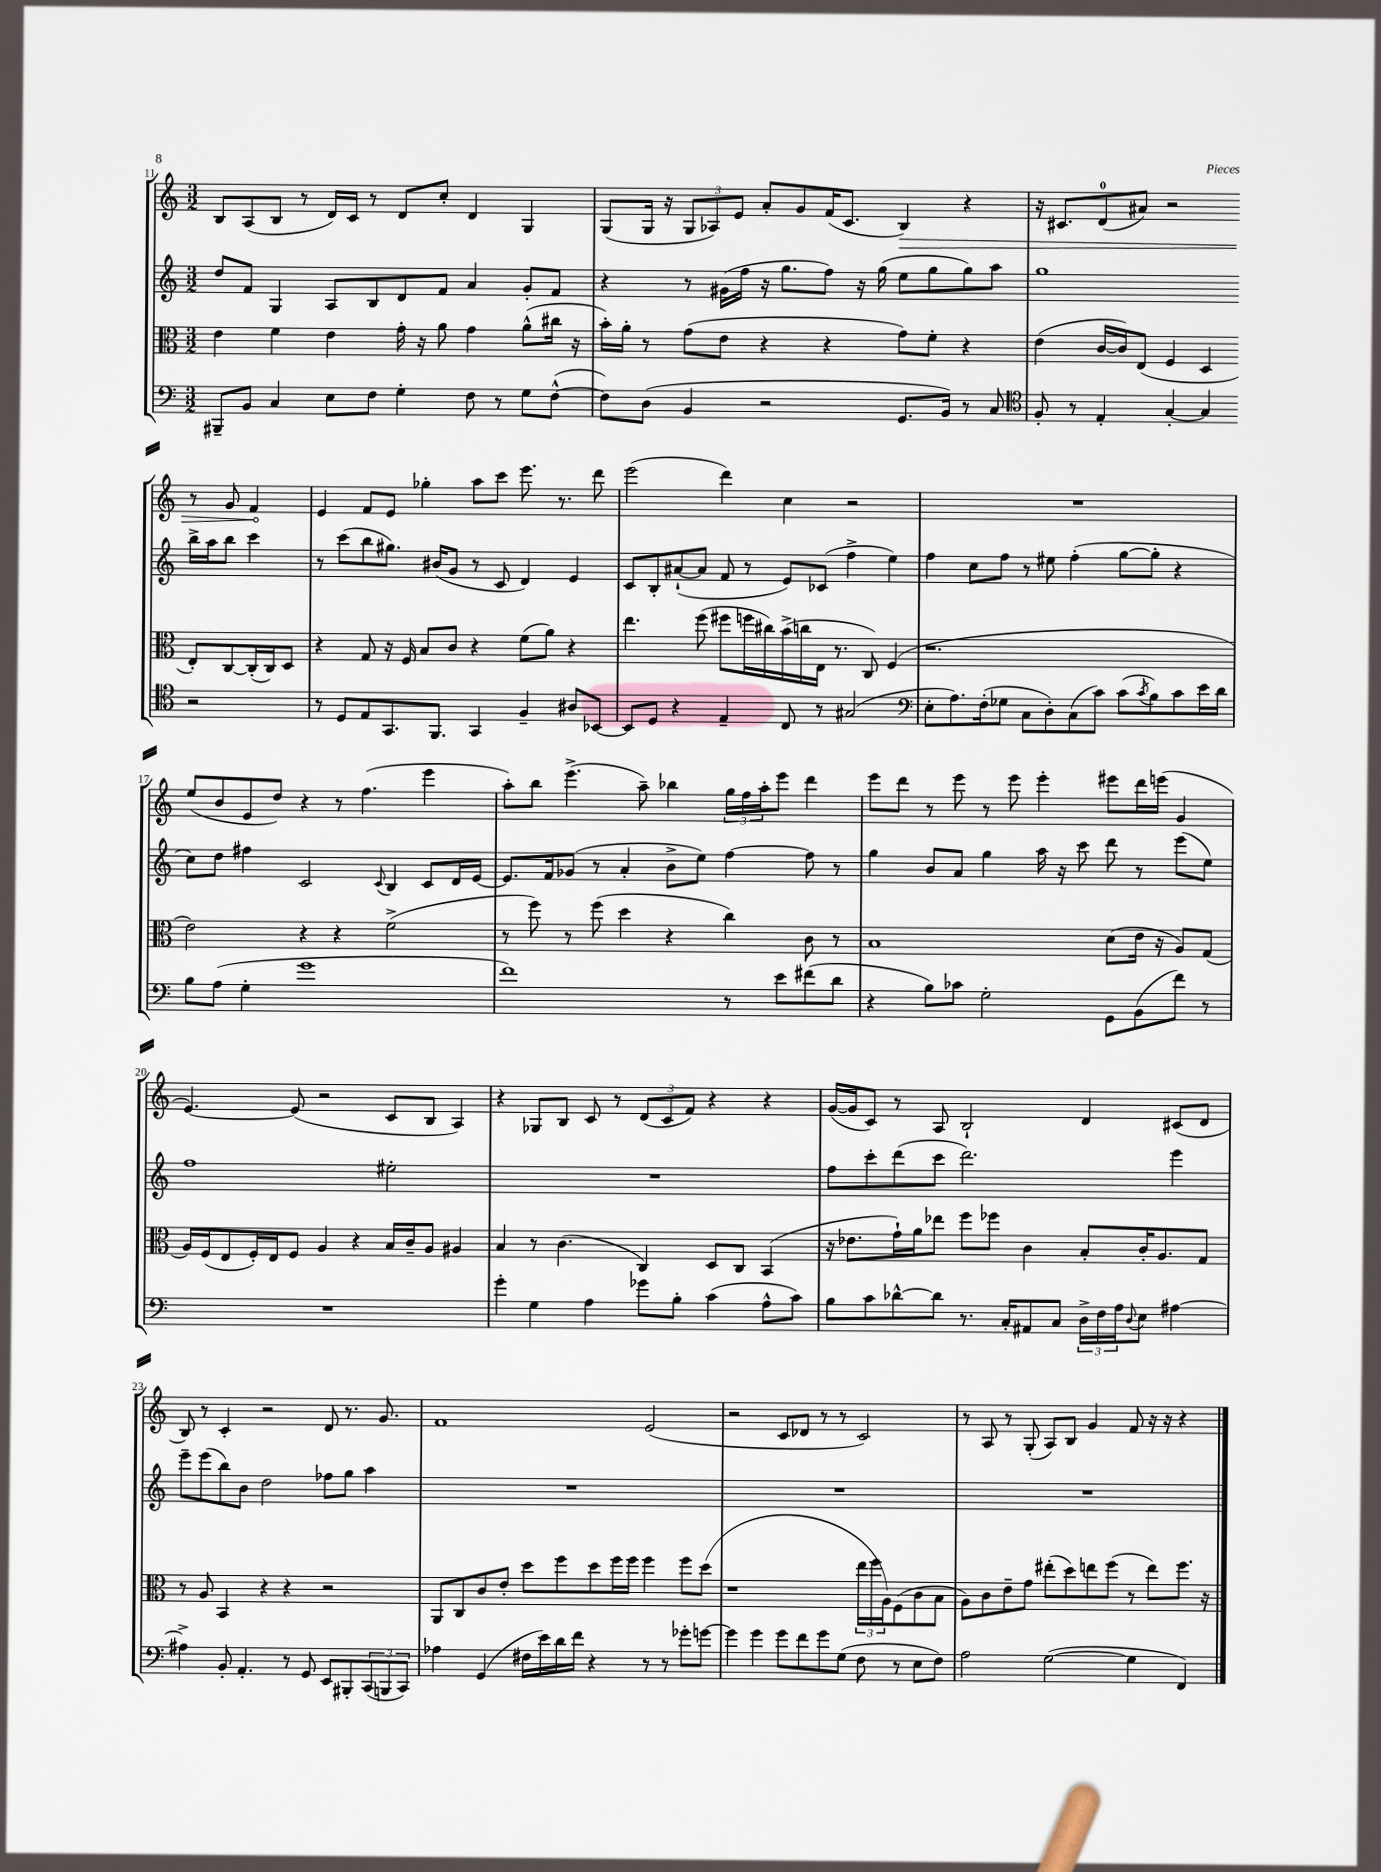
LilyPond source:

<<
\new StaffGroup <<
\new Staff = "s0" {
    \clef treble \key c \major \numericTimeSignature \time 3/2
    b8 a8( b8 r8 d'16) c'16 r8 d'8 c''8-. d'4 g4 |
    g8( g16 r16 \tuplet 3/2 { g8 aes8) e'8 } a'8-. g'8 f'16( c'8. \once \override Hairpin.circled-tip = ##t b4\>) r4 |
    r16 cis'8. d'8-0( ais'8) r2 r8 g'8 f'4\! |
    e'4 f'8 e'8 ges''4-. a''8 c'''8 e'''8. r8. d'''8 |
    e'''2( d'''4) c''4 r2 |
    R1. |
    e''8( b'8 e'8 d''8) r4 r8 f''4.( e'''4 |
    a''8-.) b''8 e'''4.->( a''8--) bes''4 \tuplet 3/2 { g''16 f''16 a''16-. } e'''8 d'''4 |
    e'''8 d'''8 r8 e'''8 r8 e'''8 e'''4-. eis'''8 d'''16 e'''16( g'4 |
    e'4.~) e'8( r2 c'8 b8 a4) |
    r4 ges8 b8 c'8 r8 \tuplet 3/2 { d'8( c'8 f'8) } r4 r4 |
    g'16~( g'16 c'8) r8 a8 b2-! d'4 cis'8( d'8 |
    b8) r8 c'4-. r2 d'8 r8. g'8. |
    f'1 e'2( |
    r2 c'8 des'8 r8 r8 c'2) |
    r8 a8 r8 g8-.( a8) b8 g'4 f'8 r16 r16 r4 \bar "|." |
}
\new Staff = "s1" {
    \clef treble \key c \major \numericTimeSignature \time 3/2
    d''8 f'8 g4 a8 b8 d'8 f'8 a'4 g'8-. f'8 |
    r4 r8 gis'16( f''16 r16 g''8. f''8) r16 g''16( e''8 g''8 g''8) a''8 |
    g''1 b''16-> a''16 b''8 c'''4 |
    r8 c'''8( b''8 gis''8.) bis'16( g'8 r8 c'8 d'4) e'4 |
    c'8 b8-. ais'8~-!( ais'8 f'8 r8 e'8) ces'8( f''4-> e''4) |
    f''4 c''8 f''8 r8 eis''8 f''4-.( g''8~ g''8-. r4 |
    c''8) d''8 fis''4 c'2 \appoggiatura { c'8 } b4 c'8 d'16 e'16~ |
    e'8. f'16 ges'8( r8 a'4-. b'8-> e''8) f''4~ f''8 r8 |
    g''4 b'8 a'8 g''4 a''16 r16 c'''8 d'''8 r8 e'''8( e''8) |
    f''1 eis''2-. |
    R1. |
    f''8 c'''8-. d'''8( c'''8 d'''2.) e'''4 |
    e'''8-- e'''8( b''8) b'8 d''2 fes''8 g''8 a''4 |
    R1. |
    R1. |
    R1. \bar "|." |
}
\new Staff = "s2" {
    \clef alto \key c \major \numericTimeSignature \time 3/2
    e'4 f'4 e'4 g'16-. r16 a'8 g'4 a'8-^( cis''16 r16 |
    b'16-.) a'16-. r8 g'8( e'8 r4 r4 g'8) f'8-. r4 |
    e'4( c'16~ c'16) e8( f4 d4 e8-.) c8~ c16-.( c16) d8 |
    r4 g8 r16 f16 b8 c'8 r4 f'8( a'8) r4 |
    e''4. f''8( fis''8 f''16 cis''16) b'16->( c''16 e16 r8. c8) f4( |
    r1. |
    e'2) r4 r4 f'2->( |
    r8 f''8) r8 f''8( d''4 r4 c''4) c'8 r8 |
    b1 d'8( e'16 r16 a8) g8( |
    a16) f16( e8 f16-.) e16 f8 a4 r4 b16 c'16-- a8 ais4 |
    b4 r8 c'4.( c4) d8 c8 b,4( |
    r16 ees'8. g'16-!) a'16 ees''8 f''8 fes''8 c'4 b8-. c'16-. a8. g8 |
    r8 a8 b,4 r4 r4 r2 |
    a,8 c8 c'8 e'8-. d''8 f''8 d''8 f''16 f''16 f''4 f''8 d''8( |
    r1 \tuplet 3/2 { e''16 f''16 a16) } f8( c'8 b8 |
    a8) c'8 e'8-- g'8 eis''8-.( d''8) e''8 f''8( r8 e''8) f''8. r16 \bar "|." |
}
\new Staff = "s3" {
    \clef bass \key c \major \numericTimeSignature \time 3/2
    bis,,8-- b,8 c4 e8 f8 g4-. f8 r8 g8 f8~-^( |
    f8) d8( b,4 r2 g,8. b,16) r8 c8 |
    \clef tenor f8-. r8 e4-. g4~-. g4 r2 |
    r8 d8 e8 g,8. f,8. g,4 f4-- ais8 bes,8~ |
    bes,8 d8 r4 e4-- c8 r8 gis2( |
    \clef bass e8-. a8.) f16-.( ges8 c8 d8-.) c8( c'8) c'8( \acciaccatura { c'8 } b8) c'8 e'16 d'16 |
    b8 a8( g4-. g'1 |
    f'1) r8 e'8 fis'8( d'8 |
    r4 b8) ces'8 g2-. g,8 b,8( f'8) r8 |
    R1. |
    g'4-. g4 a4 ges'8 b8-. c'4( a8-^ c'8) |
    b8 c'8 des'8~-^ des'8 r8. c16-. ais,8 c8 \tuplet 3/2 { d16-> f16 a16 } \appoggiatura { d8 } e8 ais4~ |
    ais4-> b,8-. a,4.-. r8 g,8 e,8 bis,,8-. \tuplet 3/2 { c,8( b,,8 c,8) } |
    aes4 g,4( fis16 e'16) d'16 f'16 r4 r8 r8 ges'8-. g'8~ |
    g'4 g'4 g'8 f'8 g'8 g8( f8 r8 e8 f8) |
    a2 g2~( g4 f,4) \bar "|." |
}
>>
>>
\layout { \context { \Score currentBarNumber = #11 } }
